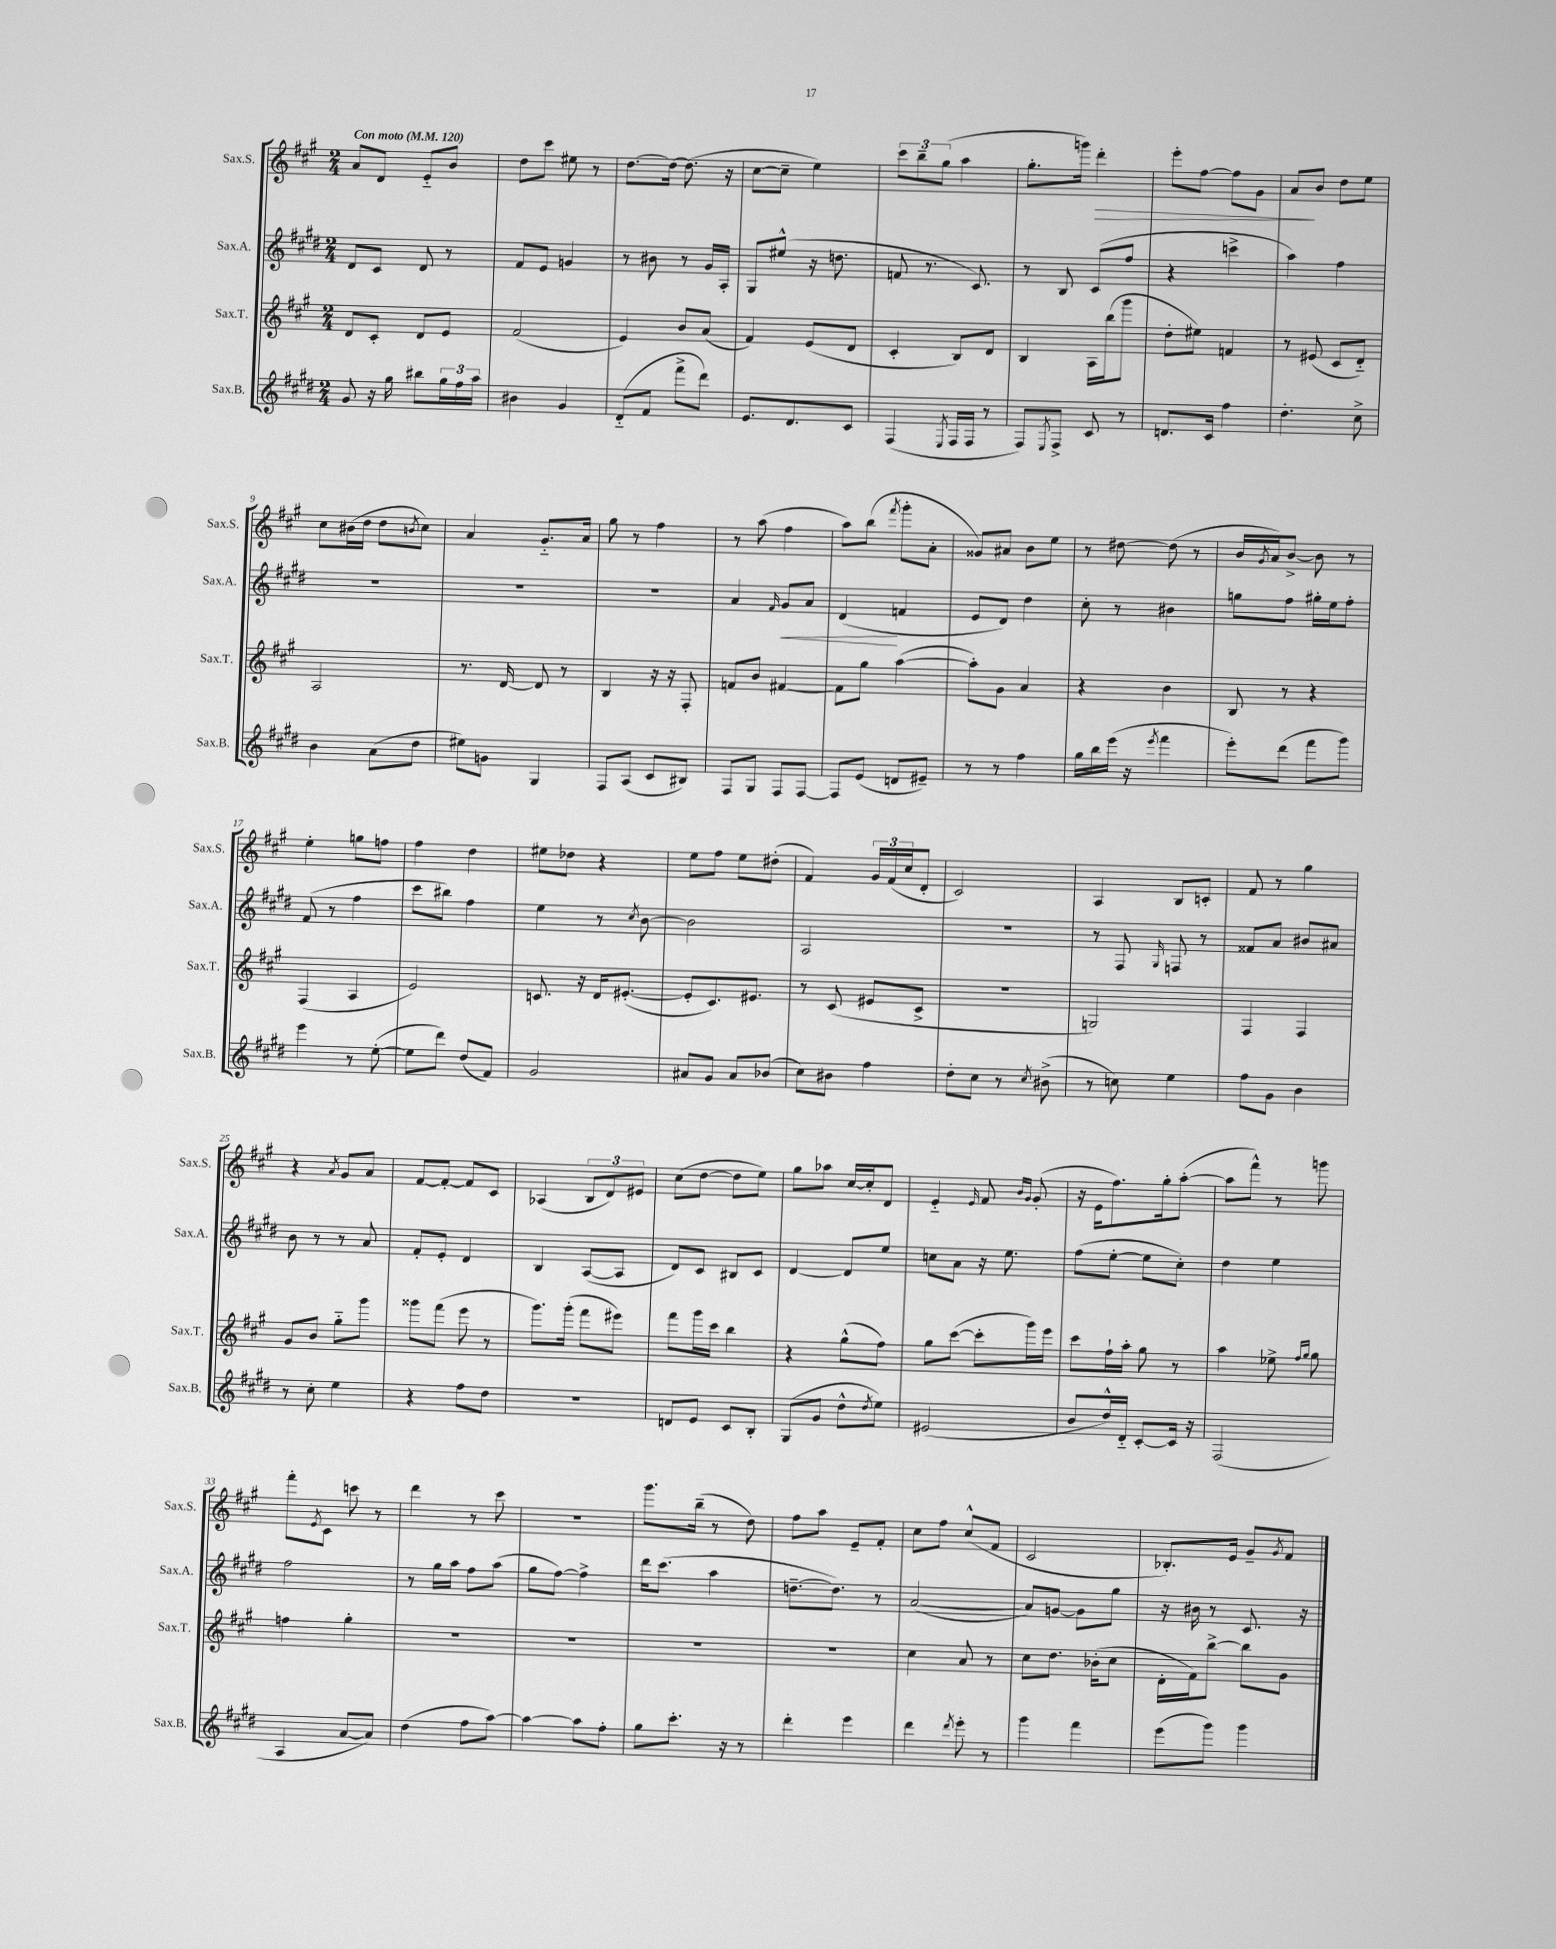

**kern	**kern	**kern	**kern
*staff4	*staff3	*staff2	*staff1
*clefG2	*clefG2	*clefG2	*clefG2
*k[f#c#g#d#]	*k[f#c#g#]	*k[f#c#g#d#]	*k[f#c#g#]
*M2/4	*M2/4	*M2/4	*M2/4
*MM120	*MM120	*MM120	*MM120
8g#	8d	8d#	8a
16r	8c#'	8c#	8d
16gg#	.	.	.
8bb#	8d	8d#	8e'~
24gg#	8e	8r	8b
24ff#	.	.	.
24aa	.	.	.
=	=	=	=
4b#	(2f#	8f#	8dd
.	.	8e	8ccc#
4g#	.	4g	8ee#
.	.	.	8r
=	=	=	=
(8d#'~	4e)	8r	[8.dd
8f#	.	8b#	.
.	.	.	16dd_
8fff#^	8b	8r	(8.dd]
8ddd#)	(8a	16g#	.
.	.	16A'	16r
=	=	=	=
8.e	4f#)	8G#	[8cc#
.	.	(8ee#^^	8cc#~]
8.d#	.	.	.
.	(8e	16r	4ee)
.	.	8.dd	.
8c#	8d	.	.
=	=	=	=
(4F#	4c#'	8f	12ccc#
.	.	.	12bb~
.	.	8.r	.
.	.	.	(12gg#
8qE	.	.	.
16F#	8B)	.	4aa
16F#	.	8.c#)	.
8r	8d	.	.
=	=	=	=
8F#)	4B	8r	8.gg#'
8qE	.	.	.
8F#^	.	8B	.
.	.	.	16ggg)
8c#	16A	(8c#	4ddd'
.	(16bb	.	.
8r	8ggg#	8ff#	.
=	=	=	=
8.d	8dd'	4r	8eee'
.	8ee#)	.	[8ff#
16c#	.	.	.
4ff#	4f	4ccc^	8ff#]
.	.	.	8g#
=	=	=	=
4.dd#'	8r	4aa)	8a
.	(8e#	.	8b
.	8c#	4ff#	8dd
8cc#^	8d'~)	.	8ee
=	=	=	=
4b	2A	2r	8cc#
.	.	.	(16b#
.	.	.	16dd
(8a	.	.	8dd
.	.	.	8qb
8dd#	.	.	8cc#)
=	=	=	=
8ee#)	8.r	2r	4a
8g	.	.	.
.	[16d	.	.
4G#	8d]	.	8.g#'~
.	8r	.	.
.	.	.	16a
=	=	=	=
8F#	4B	2r	8gg#
(8A	.	.	8r
8c#	16r	.	4ff#
.	16r	.	.
8B#)	8F#'	.	.
=	=	=	=
8F#	8f	4a	8r
8G#	8b	.	(8aa
.	.	16qqf#	.
8F#	[4f#	8g#	4ff#
[8F#	.	8a	.
=	=	=	=
8F#]	8f#]	(4d#	8aa)
(8e	8gg#	.	(8bb
.	.	.	8qfff#
8d	([4aa	4f	8ggg#'
8e#~)	.	.	8a'
=	=	=	=
8r	8aa'])	8e	8g##)
8r	8g#	8d#)	8a#
4ff#	4a	4dd#	8b
.	.	.	8ee
=	=	=	=
16gg#	4r	8cc#'	8r
16bb	.	.	.
(16eee	.	8r	[8dd#
16r	.	.	.
8qeee	.	.	.
4fff#	4b	4b#	(8dd#]
.	.	.	8r
=	=	=	=
8eee')	8B	8gg	16b
.	.	.	8qg#
.	.	.	16a)
(8ddd#	8r	8ff#	[8b^
8fff#	4r	16gg#'	8b]
.	.	16ee	.
8ggg#)	.	8ff#'	8r
=	=	=	=
4eee	(4F#	(8f#	4ee'
.	.	8r	.
8r	4A	4ff#	8gg
([8ee'	.	.	8ff
=	=	=	=
8ee]	2e)	8ccc#	4ff#
8ddd#)	.	8bb#)	.
(8dd#	.	4ff#	4dd
8f#)	.	.	.
=	=	=	=
2g#	8.c	4ee	8ee#
.	.	.	8dd-
.	16r	.	.
.	16d	8r	4r
.	([8.e#'	.	.
.	.	8qcc#	.
.	.	[8b	.
=	=	=	=
8a#	8e#']	2b]	8ee
8g#	8.c#)	.	8ff#
8a#	.	.	8ee
.	8.e#	.	.
(8b-	.	.	(8dd#'
=	=	=	=
8cc#)	8r	2A	4f#)
8b#	(8c#	.	.
4ff#	8e#	.	24g#
.	.	.	(24f#
.	.	.	24cc#
.	8c#^	.	8d'
=	=	=	=
8dd#'	2r	2r	2c#)
8cc#	.	.	.
8r	.	.	.
8qcc#	.	.	.
(8b#^	.	.	.
=	=	=	=
8r	2G)	8r	4A
8cc)	.	8F#	.
.	.	16qqG#	.
4ee	.	8F	8B
.	.	8r	8c'
=	=	=	=
8ff#	4F#	8f##	8f#
8g#	.	8a	8r
4b	4F#	8b#	4gg#
.	.	8a#	.
=	=	=	=
8r	8g#	8b	4r
8cc#'	8b	8r	.
.	.	.	8qa
4ee	8gg#'~	8r	8g#
.	8ggg#	8a	8a
=	=	=	=
4r	8ggg##	8f#'	[8f#
.	(8fff#	8e'	8f#'_
8ff#	8eee	4d#	8f#]
8dd#	8r	.	8c#
=	=	=	=
2r	8.ggg#)	4B	(4A-
.	(16ggg#'	.	.
.	8fff#	([8A	12B
.	.	.	12d)
.	8eee#)	8A]	.
.	.	.	12e#
=	=	=	=
8d	8fff#	8d#)	(8cc#
8e	16ggg#	8c#	[8dd
.	16ccc#	.	.
8c#	4bb	8B#	8dd]
8B'	.	8c#	8ee)
=	=	=	=
(8G#	4r	[4d#	8gg#
8g#	.	.	8aa-
8dd#^^	(8gg#^^	8d#]	[16cc#
.	.	.	16cc#']
8qdd#	.	.	.
8ee)	8ff#)	8ee	8d
=	=	=	=
(2e#	8gg#	8cc	4e'~
.	([8ccc#	8a	.
.	.	.	16qqe
.	8ccc#']	16r	8f#
.	.	8.ee	.
.	.	.	16qqb
.	.	.	16qqg#
.	16ggg#)	.	(8g#'
.	16eee	.	.
=	=	=	=
8b	8ccc#	(8ff#	16r
.	.	.	16e
16dd#^^)	16ff#`	[8ee'	8.ff#)
16d#'~	16aa'	.	.
[8c#'	8gg#	8ee]	.
.	.	.	16gg#'
16c#]	8r	8cc#')	([8aa'
16r	.	.	.
=	=	=	=
(2F#	4aa	4dd#	8aa]
.	.	.	8fff#^^)
.	8ee-^	4ee	8r
.	16qqff#	.	.
.	16qqgg#	.	.
.	8gg#	.	8ggg
=	=	=	=
4A	4ff	2ff#	8fff#'
.	.	.	8qe
.	.	.	8c#
[8a	4gg#'	.	8ccc
8a])	.	.	8r
=	=	=	=
(4dd#	2r	8r	4ddd
.	.	16gg#	.
.	.	16aa	.
8ff#	.	8ff#	8r
[8aa)	.	(8aa	8ccc#
=	=	=	=
4aa_	2r	8gg#	2r
.	.	[8ff#)	.
8aa]	.	4ff#^]	.
8ff#'	.	.	.
=	=	=	=
8gg#	2r	16ddd#	8.ggg#
.	.	(8.ccc#	.
8.ccc#'	.	.	.
.	.	.	(16bb~
.	.	4aa	8r
16r	.	.	.
8r	.	.	8dd)
=	=	=	=
4ddd#'	2r	[8.dd~	8ff#
.	.	.	8aa
.	.	8.dd])	.
4eee	.	.	8e~
.	.	8r	8f#'
=	=	=	=
4ddd#	4cc#	([2a	8cc#
.	.	.	8ff#
8qddd#	.	.	.
8eee'	8a	.	(8cc#^^
8r	8r	.	8f#
=	=	=	=
4ggg#	8cc#	8a])	2c#
.	8.dd	[8g	.
4fff#	.	8g]	.
.	(16b-'	.	.
.	8cc#	8gg#	.
=	=	=	=
(8eee	16d'	16r	8.B-')
.	16f#)	16b#	.
8ggg#)	[8bb^	8r	.
.	.	.	16e
4ggg#	8bb]	8.c#	8g#~
.	.	.	8qg#
.	8g#	.	8f#
.	.	16r	.
==	==	==	==
*-	*-	*-	*-
